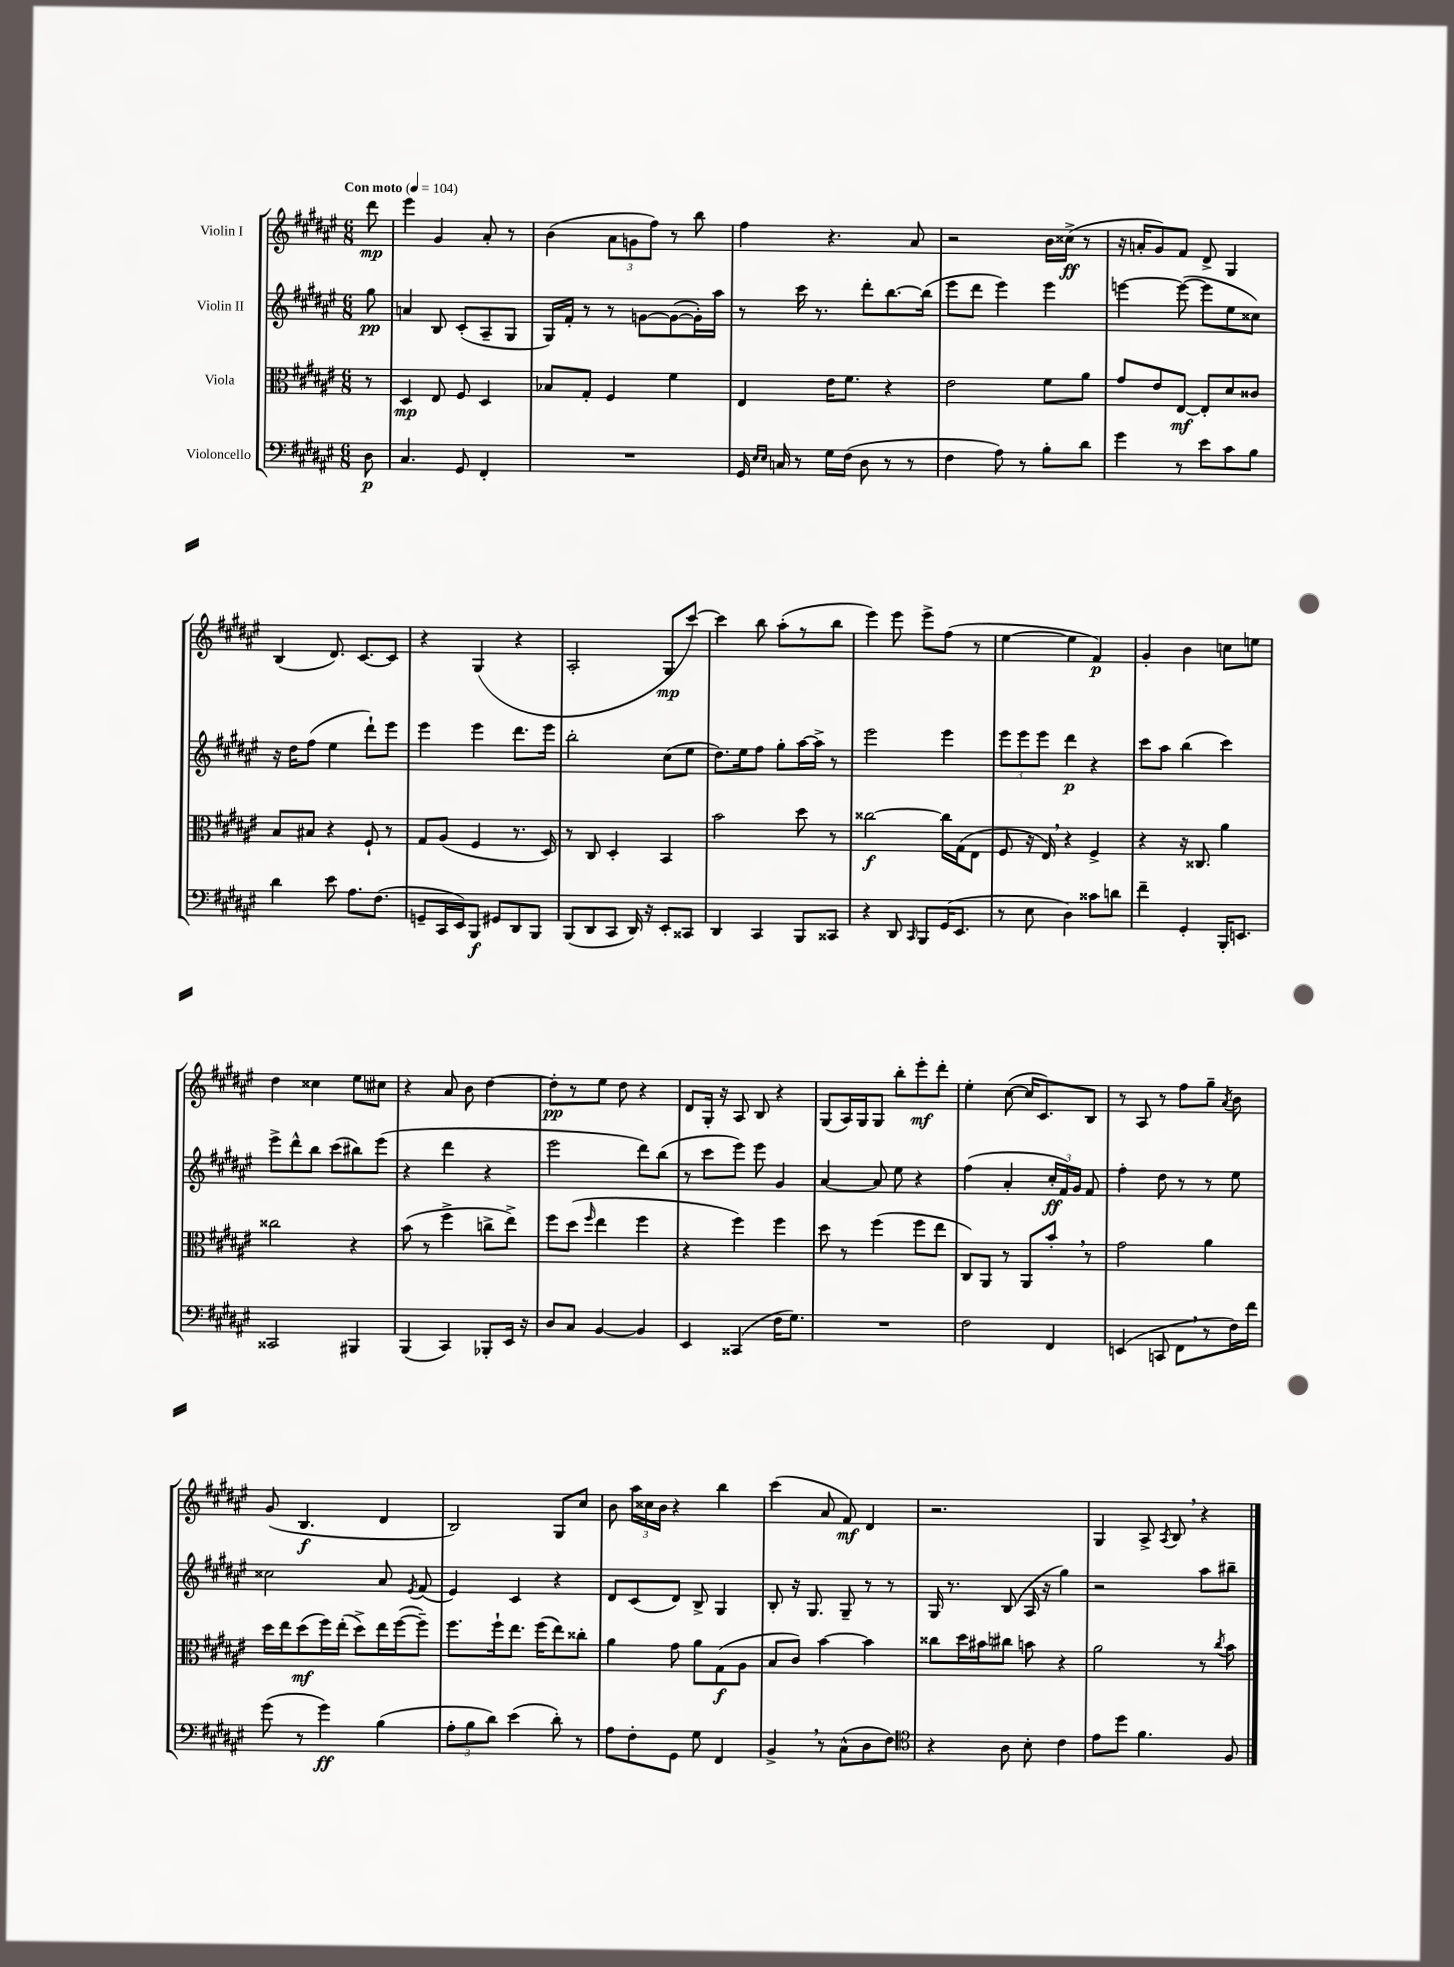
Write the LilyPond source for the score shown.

<<
\new StaffGroup <<
\new Staff = "s0" \with { instrumentName = "Violin I" } {
    \clef treble \key fis \major \numericTimeSignature \time 6/8 \partial 8 \tempo "Con moto" 4 = 104
    \autoBeamOff dis'''8\mp |
    eis'''4 gis'4 ais'8-. r8 |
    b'4( \tuplet 3/2 { ais'8[ g'8 fis''8]) } r8 b''8 |
    fis''4 r4. ais'8 |
    r2 b'16[ cisis''16]->\ff( r8 |
    r16 a'16[-. gis'8) fis'8] dis'8-> gis4 |
    b4( dis'8.) cis'8.[~ cis'8] |
    r4 gis4( r4 |
    ais2-. gis8[\mp cis'''8]~) |
    cis'''4 b''8 ais''8[-.( r8 b''8] |
    eis'''4) eis'''8 eis'''8[-> fis''8]( r8 |
    eis''4~ eis''4 fis'4\p) |
    gis'4-. b'4 c''8[ e''8] |
    dis''4 cisis''4 eis''8[ cis''8] |
    r4 ais'8 b'8 dis''4~ |
    dis''8[-.\pp r8 eis''8] dis''8 r4 |
    dis'8[ gis16]-. r16 ais8 b8 r4 |
    gis8[( ais16) gis16 gis8] b''8[-. eis'''8-.\mf dis'''8]-. |
    eis''4-. cis''8~( cis''16[ cis'8.) b8] |
    r8 ais8 r8 fis''8[ gis''8]-- \acciaccatura { ais'8 } b'8 |
    gis'8( b4.\f dis'4 |
    b2) gis8[ cis''8] |
    b'8 \tuplet 3/2 { ais''16[ cisis''16 b'16] } r4 b''4 |
    cis'''4( ais'8 fis'8\mf) dis'4 |
    r2. |
    gis4 ais8-> \acciaccatura { ais8 } b8 \breathe r4 \bar "|." |
}
\new Staff = "s1" \with { instrumentName = "Violin II" } {
    \clef treble \key fis \major \numericTimeSignature \time 6/8 \partial 8
    \autoBeamOff gis''8\pp |
    a'4 b8 cis'8[-.( ais8-- gis8] |
    gis16[) fis'16]-. r8 r8 g'8[~ g'8~( g'16-.) ais''16] |
    r8 cis'''16 r8. dis'''8[-. b''8.~ b''16]( |
    eis'''8[ dis'''8] eis'''4) eis'''4 |
    e'''4~ e'''8~( e'''8[ eis''8 cisis''8]) |
    r16 dis''16[ fis''8]( eis''4 dis'''8[-!) eis'''8] |
    eis'''4 eis'''4 dis'''8.[ eis'''16] |
    b''2-. cis''8[( eis''8] |
    dis''8.[) eis''16 fis''8] gis''8[-. ais''16~ ais''16]-> r8 |
    eis'''2 eis'''4 |
    \tuplet 3/2 { eis'''8[ eis'''8 eis'''8] } dis'''4\p r4 |
    cis'''8[ ais''8] b''4( cis'''4) |
    eis'''8[-> dis'''8-^ b''8] cis'''8[( bis''8) eis'''8]( |
    r4 dis'''4 r4 |
    eis'''2 dis'''8[) b''8]( |
    r8 cis'''8[ eis'''8]) eis'''8 gis'4 |
    ais'4~ ais'8 eis''8 r4 |
    fis''4( ais'4-. \tuplet 3/2 { cis''16[-.\ff fis'16) gis'16] } fis'8 |
    fis''4-. dis''8 r8 r8 eis''8 |
    cisis''2 ais'8 \acciaccatura { eis'8 } fis'8( |
    eis'4) cis'4 r4 |
    dis'8[ cis'8( dis'8]) b8-> gis4 |
    b8-. r16 gis8. gis8-- r8 r8 |
    gis16 r8. b8( ais16 r16 gis''4) |
    r2 ais''8[ bis''8]-- \bar "|." |
}
\new Staff = "s2" \with { instrumentName = "Viola" } {
    \clef alto \key fis \major \numericTimeSignature \time 6/8 \partial 8
    \autoBeamOff r8 |
    dis4\mp eis8 fis8 dis4 |
    bes8[ gis8]-. fis4 fis'4 |
    eis4 eis'16[ fis'8.] r4 |
    eis'2 fis'8[ ais'8] |
    gis'8[ eis'8 eis8]~\mf eis8[-. dis'8 cisis'8] |
    b8[ bis8] r4 fis8-! r8 |
    gis8[ ais8]( fis4 r8. dis16) |
    r8 cis8 dis4-. b,4 |
    b'2 dis''8 r8 |
    cisis''2~\f cisis''16[ gis16( eis8] |
    fis8 r16 eis16) \breathe r4 fis4-> |
    r4 r16 cisis8. ais'4 |
    cisis''2 r4 |
    b'8( r8 fis''4-> c''8[-> eis''8]->) |
    fis''8[ dis''8]( \grace { fis''16 } eis''4 fis''4 |
    r4 fis''4) fis''4 |
    dis''8 r8 fis''4( fis''8[ eis''8] |
    cis8[) ais,8] r8 ais,8[ b'8]-. \breathe r8 |
    gis'2 ais'4 |
    dis''16[ eis''16 dis''8\mf( fis''16) eis''16]-.( dis''8[->) eis''16 fis''16~( fis''8]--) |
    fis''8.[ fis''16-! eis''8.] fis''16[( eis''8) cisis''8]-. |
    ais'4 gis'8 ais'8[ gis8\f( ais8] |
    b8[ cis'8]) b'4~ b'4 |
    cisis''8[ dis''16 bis'16 cis''8] b'8 r4 |
    ais'2 r8 \acciaccatura { cis''8 } b'8 \bar "|." |
}
\new Staff = "s3" \with { instrumentName = "Violoncello" } {
    \clef bass \key fis \major \numericTimeSignature \time 6/8 \partial 8
    \autoBeamOff dis8\p |
    cis4. gis,8 fis,4-. |
    R2. |
    gis,16 \grace { eis16[ eis16] } c16 r8 gis16[ fis16]( dis8 r8 r8 |
    fis4 ais8) r8 b8[-. dis'8] |
    gis'4 r8 eis'8[ cis'8 b8] |
    dis'4 eis'8 ais8.[ fis8.]( |
    g,8[-- cis,16 eis,16) b,,8]\f gis,8[ dis,8 b,,8] |
    b,,8[( dis,8 cis,8] dis,16) r16 eis,8[-. cisis,8] |
    dis,4 cis,4 b,,8[ cisis,8] |
    r4 dis,8 \grace { cis,16 } b,,8[ gis,16( eis,8.] |
    r8 eis8 dis4) cisis'8[ d'8] |
    fis'4-- gis,4-. b,,16[-. e,8.] |
    cisis,2 bis,,4 |
    b,,4( cis,4) bes,,8[-. eis,16] r16 |
    dis8[ cis8] b,4~ b,4 |
    eis,4 cisis,4( fis16[ gis8.]) |
    R2. |
    fis2 fis,4 |
    e,4( c,8 fis,8[ \breathe r8 fis16) fis'16] |
    gis'8( r8 gis'4\ff) b4( |
    \tuplet 3/2 { ais8[-. b8 dis'8]) } eis'4( dis'8-.) r8 |
    ais8[ fis8-. gis,8] gis8 fis,4 |
    b,4-> \breathe r8 cis8[-^( dis8 fis8]) |
    \clef tenor r4 ais8 b8-. cis'4 |
    eis'8[ dis''8] fis'4. fis8 \bar "|." |
}
>>
>>
\layout { \context { \Score \remove "Bar_number_engraver" } }
